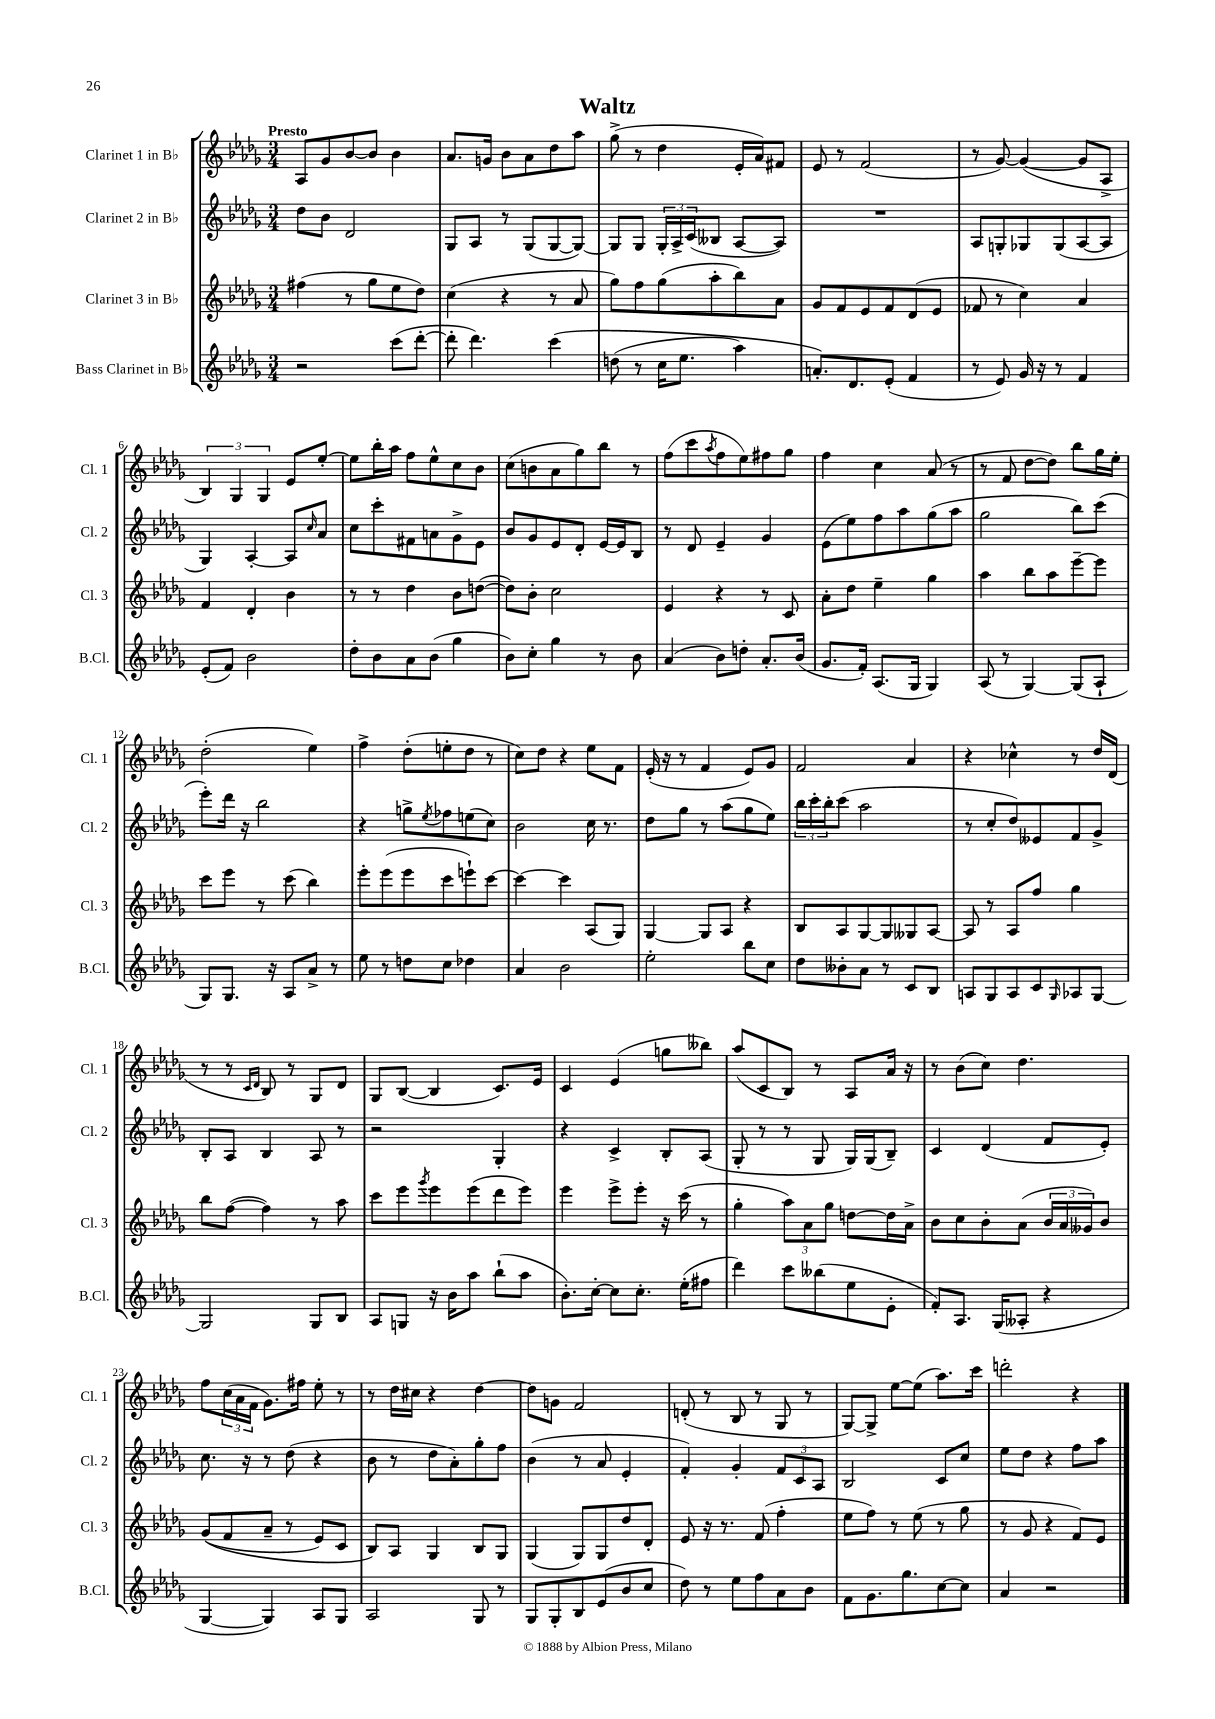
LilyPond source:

\header { title = "Waltz" }
<<
\new StaffGroup <<
\new Staff = "s0" \with { instrumentName = "Clarinet 1 in Bb" shortInstrumentName = "Cl. 1" } {
    \clef treble \key des \major \numericTimeSignature \time 3/4 \tempo "Presto"
    aes8 ges'8 bes'8~ bes'8 bes'4 |
    aes'8. g'16 bes'8 aes'8 des''8 aes''8 |
    ges''8->( r8 des''4 ees'16-. aes'16) fis'8 |
    ees'8 r8 f'2( |
    r8 ges'8~) ges'4~( ges'8 aes8-> |
    \tuplet 3/2 { bes4) ges4 ges4 } ees'8 ees''8~-. |
    ees''8 bes''16-. aes''16 f''8 ees''8-^ c''8 bes'8 |
    c''8( b'8 aes'8 ges''8) bes''8 r8 |
    f''8( c'''8 \acciaccatura { aes''8 } f''8 ees''8) fis''8 ges''8 |
    f''4 c''4 aes'8( r8 |
    r8 f'8 des''8~ des''8) bes''8 ges''16 ees''16-. |
    des''2-.( ees''4) |
    f''4-> des''8-.( e''8-. des''8 r8 |
    c''8) des''8 r4 ees''8 f'8 |
    ees'16-.( r16 r8 f'4 ees'8) ges'8 |
    f'2 aes'4 |
    r4 ces''4-^ r8 des''16 des'16( |
    r8 r8 \grace { c'16 des'16 } bes8) r8 ges8 des'8 |
    ges8 bes8~( bes4 c'8.) ees'16 |
    c'4 ees'4( g''8 beses''8) |
    aes''8( c'8 bes8) r8 aes8 aes'16 r16 |
    r8 bes'8( c''8) des''4. |
    f''8 \tuplet 3/2 { c''16( aes'16 f'16 } ges'8.) fis''16 ees''8-. r8 |
    r8 des''16 cis''16 r4 des''4~ |
    des''8 g'8 f'2 |
    d'8-.( r8 bes8 r8 ges8 r8 |
    ges8~) ges8-> ees''8~ ees''8( aes''8.) c'''16 |
    d'''2-. r4 \bar "|." |
}
\new Staff = "s1" \with { instrumentName = "Clarinet 2 in Bb" shortInstrumentName = "Cl. 2" } {
    \clef treble \key des \major \numericTimeSignature \time 3/4
    des''8 bes'8 des'2 |
    ges8 aes8 r8 ges8( ges8~ ges8~) |
    ges8 ges8 \tuplet 3/2 { ges16-. aes16-> c'16( } beses8 aes8~ aes8) |
    R2. |
    aes8 g8-. ges8 ges8( aes8~ aes8 |
    ges4) aes4~-. aes8 \grace { c''16 } aes'8 |
    c''8 c'''8-. fis'8 a'8 ges'8-> ees'8 |
    bes'8 ges'8 ees'8 des'8-. ees'16~ ees'16 bes8 |
    r8 des'8 ees'4-- ges'4 |
    ees'8( ees''8) f''8 aes''8 ges''8( aes''8 |
    ges''2 bes''8) c'''8( |
    ees'''8-.) des'''16 r16 bes''2 |
    r4 g''8-> \acciaccatura { ees''8 } fes''8 e''8( c''8) |
    bes'2 c''16 r8. |
    des''8 ges''8 r8 aes''8( ges''8 ees''8) |
    \tuplet 3/2 { bes''16 c'''16-. bes''16-. } c'''8( aes''2 |
    r8 c''8-. des''8) eeses'8 f'8 ges'8-> |
    bes8-. aes8 bes4 aes8 r8 |
    r2 ges4-. |
    r4 c'4-> bes8-. aes8( |
    ges8-. r8 r8 ges8 ges16) ges16( bes8--) |
    c'4 des'4( f'8 ees'8-.) |
    c''8. r16 r8 des''8( r4 |
    bes'8 r8 des''8 aes'8-.) ges''8-. f''8 |
    bes'4( r8 aes'8 ees'4-. |
    f'4-.) ges'4-. \tuplet 3/2 { f'8 c'8 aes8 } |
    bes2 c'8 c''8 |
    ees''8 des''8 r4 f''8 aes''8 \bar "|." |
}
\new Staff = "s2" \with { instrumentName = "Clarinet 3 in Bb" shortInstrumentName = "Cl. 3" } {
    \clef treble \key des \major \numericTimeSignature \time 3/4
    fis''4( r8 ges''8 ees''8 des''8) |
    c''4( r4 r8 aes'8 |
    ges''8) f''8 ges''8( aes''8-. bes''8) aes'8 |
    ges'8 f'8 ees'8 f'8 des'8( ees'8 |
    fes'8 r8 c''4) aes'4 |
    f'4 des'4-. bes'4 |
    r8 r8 des''4 bes'8 d''8~( |
    d''8) bes'8-. c''2 |
    ees'4 r4 r8 c'8 |
    aes'8-. des''8 ees''4-- ges''4 |
    aes''4 bes''8 aes''8 ees'''8~-- ees'''8 |
    c'''8 ees'''8 r8 c'''8( bes''4) |
    ees'''8-. ees'''8( ees'''8 c'''8 e'''8-!) c'''8~ |
    c'''4~ c'''4 aes8( ges8) |
    ges4~ ges8 aes8 r4 |
    bes8 aes8 ges8~ ges8 geses8 aes8~ |
    aes8 r8 aes8 f''8 ges''4 |
    bes''8 f''8~( f''4) r8 aes''8 |
    c'''8 ees'''8 \acciaccatura { ges'''8 } ees'''8 ees'''8( des'''8 ees'''8) |
    ees'''4 ees'''8-> ees'''8-. r16 c'''16( r8 |
    ges''4-. \tuplet 3/2 { aes''8) aes'8 ges''8 } d''8~ d''16 aes'16-> |
    bes'8 c''8 bes'8-. aes'8( \tuplet 3/2 { bes'16 aes'16 geses'16) } bes'8 |
    ges'8(\( f'8 aes'8-- r8 ees'8) c'8 |
    bes8\) aes8 ges4 bes8 ges8 |
    ges4( ges8) ges8 des''8 des'8-. |
    ees'8 r16 r8. f'8( f''4-. |
    ees''8 f''8) r8 ees''8( r8 ges''8 |
    r8 ges'8 r4 f'8) ees'8 \bar "|." |
}
\new Staff = "s3" \with { instrumentName = "Bass Clarinet in Bb" shortInstrumentName = "B.Cl." } {
    \clef treble \key des \major \numericTimeSignature \time 3/4
    r2 c'''8( des'''8~-. |
    des'''8-. des'''4.) c'''4\( |
    d''8( r8 c''16 ees''8. aes''4) |
    a'8.-.\) des'8. ees'8-.( f'4 |
    r8 ees'8) ges'16 r16 r8 f'4 |
    ees'8-.( f'8) bes'2 |
    des''8-. bes'8 aes'8 bes'8( ges''4 |
    bes'8) c''8-. ges''4 r8 bes'8 |
    aes'4( bes'8) d''8-. aes'8.-. bes'16( |
    ges'8. f'16-.) aes8.( ges16 ges4) |
    aes8( r8 ges4~) ges8( aes8-! |
    ges8) ges8. r16 aes8 aes'8-> r8 |
    ees''8 r8 d''8 c''8 des''4 |
    aes'4 bes'2 |
    ees''2-. bes''8 c''8 |
    des''8 beses'8-. aes'8 r8 c'8 bes8 |
    a8 ges8 a8 c'8 \grace { ges16 } aes8 ges8~ |
    ges2 ges8 bes8 |
    aes8 g8 r16 bes'16 aes''8 bes''8-!( aes''8 |
    bes'8.-.) c''16~-. c''8 c''8.-. ees''16-.( fis''8 |
    des'''4) c'''8 beses''8( ees''8 ees'8-. |
    f'8-.) aes8. ges16( aeses8-. r4 |
    ges4~ ges4) aes8 ges8 |
    aes2 ges8 r8 |
    ges8 ges8-. bes8 ees'8( bes'8 c''8 |
    des''8) r8 ees''8 f''8 aes'8 bes'8 |
    f'8 ges'8. ges''8. c''8~ c''8 |
    aes'4 r2 \bar "|." |
}
>>
>>
